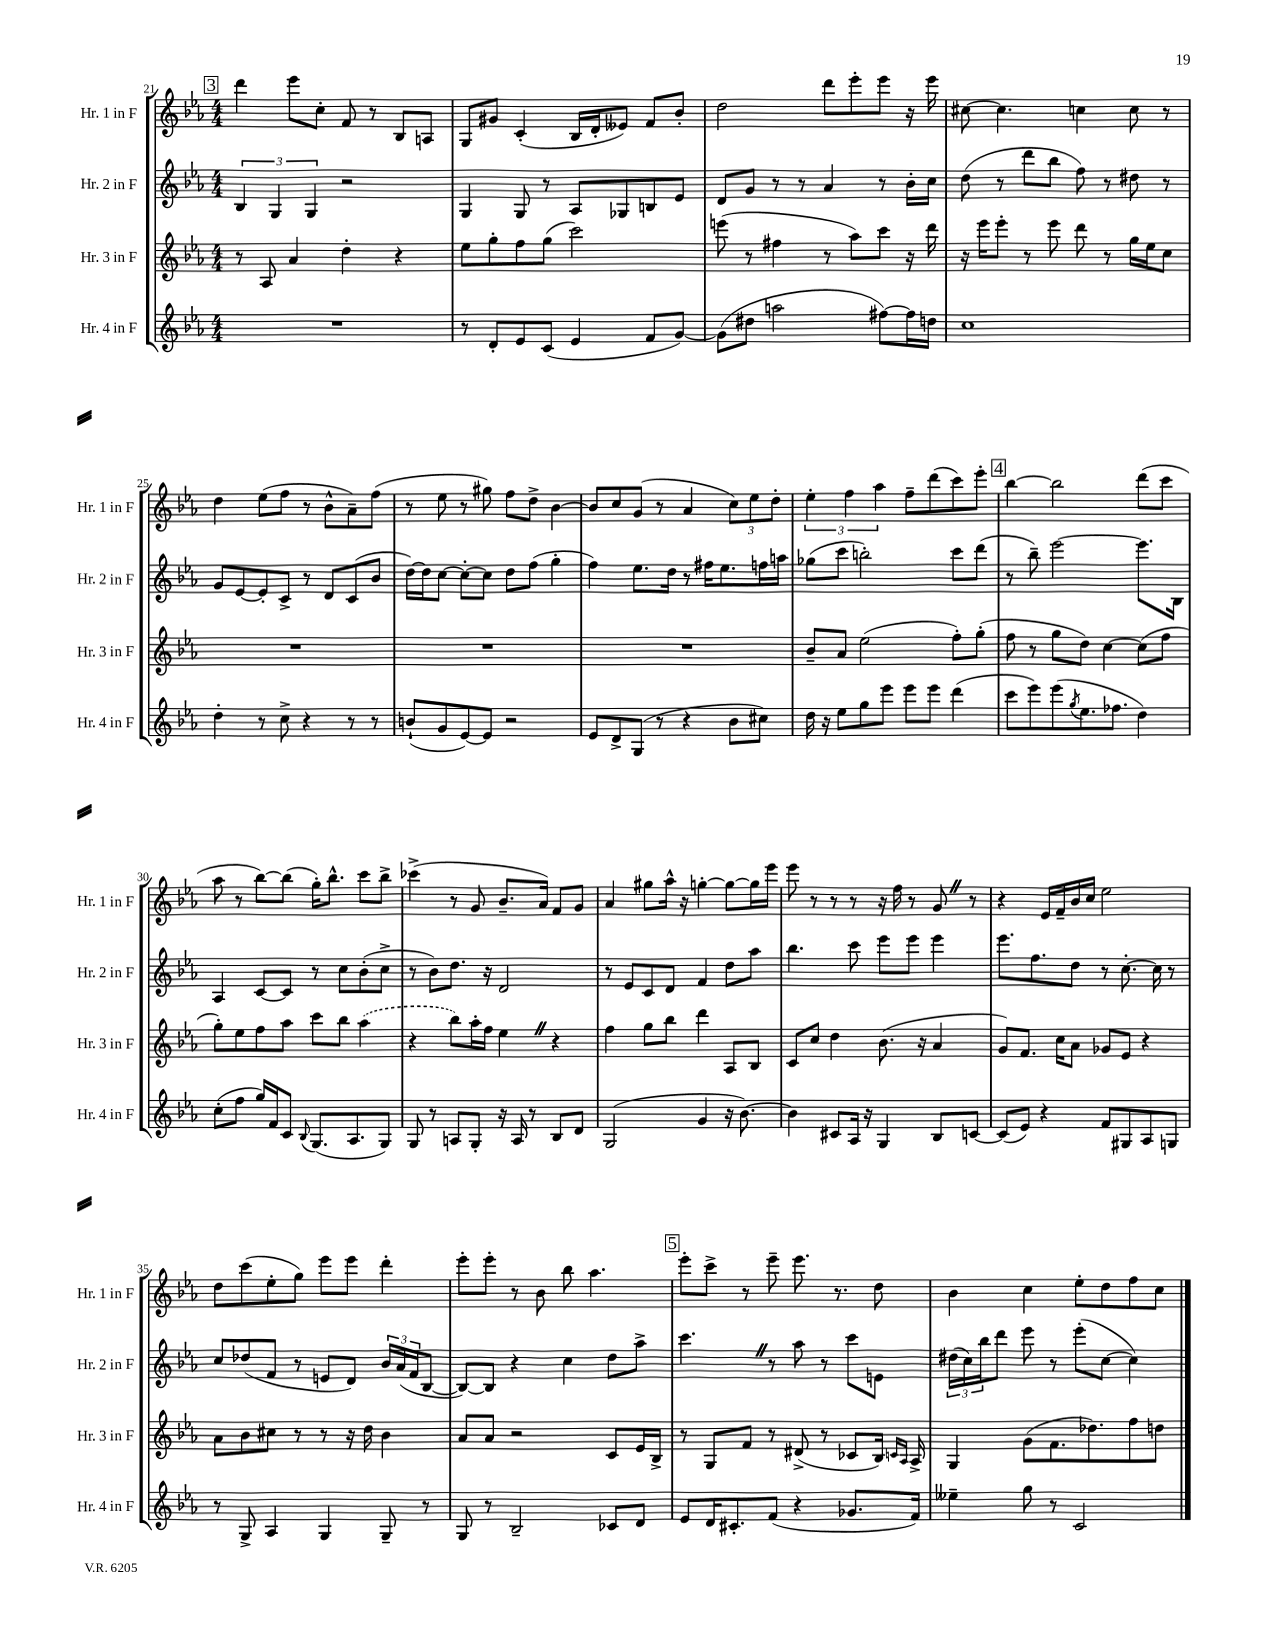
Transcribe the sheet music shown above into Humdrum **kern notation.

**kern	**kern	**kern	**kern
*staff4	*staff3	*staff2	*staff1
*clefG2	*clefG2	*clefG2	*clefG2
*k[b-e-a-]	*k[b-e-a-]	*k[b-e-a-]	*k[b-e-a-]
*M4/4	*M4/4	*M4/4	*M4/4
1r	8r	6B-	4ddd
.	8A-	.	.
.	.	6G	.
.	4a-	.	8eee-
.	.	6G	.
.	.	.	8cc'
.	4dd'	2r	8f
.	.	.	8r
.	4r	.	8B-
.	.	.	8A
=	=	=	=
8r	8ee-	4G	8G
8d'	8gg'	.	8g#
8e-	8ff	8G	(4c'
(8c	(8gg	8r	.
4e-	2ccc)	8A-	16B-
.	.	.	16d'
.	.	8G-	8e--)
8f	.	8B	8f
[8g)	.	8e-	8b-'
=	=	=	=
(8g]	(8eee	8d	2dd
8dd#	8r	8g	.
2aa	4ff#	8r	.
.	.	8r	.
.	8r	4a-	8ddd
.	8aa-)	.	8eee-'
[8ff#)	8ccc	8r	8eee-
16ff#]	16r	16b-'	16r
16dd	16ddd	16cc	16eee-
=	=	=	=
1cc	16r	(8dd	[8cc#
.	16eee-	.	.
.	8eee-'	8r	4.cc#]
.	8r	8ddd	.
.	8eee-	8bb-	.
.	8ddd	8ff)	4cc
.	8r	8r	.
.	16gg	8dd#	8cc
.	16ee-	.	.
.	8cc	8r	8r
=	=	=	=
4dd'	1r	8g	4dd
.	.	[8e-	.
8r	.	8e-']	(8ee-
8cc^	.	8c^	8ff
4r	.	8r	8r
.	.	8d	8b-^^
8r	.	(8c	8a-~)
8r	.	8b-	(8ff
=	=	=	=
(8b`	1r	[16dd)	8r
.	.	16dd]	.
8g	.	[8cc	8ee-
[8e-)	.	8cc'_	8r
8e-]	.	8cc]	8gg#)
2r	.	8dd	8ff
.	.	(8ff	8dd^
.	.	4gg'	[4b-
=	=	=	=
8e-	1r	4ff)	8b-]
8d^	.	.	8cc
(8G	.	8.ee-	(8g
8r	.	.	8r
.	.	16dd	.
4r	.	8r	4a-
.	.	16ff#	.
.	.	8.ee-	.
8b-	.	.	12cc)
.	.	.	12ee-
8cc#)	.	16ff	.
.	.	.	12dd'
.	.	16aa	.
=	=	=	=
16dd	8b-~	(8gg-	6ee-'
16r	.	.	.
8ee-	8a-	8ccc	.
.	.	.	6ff
8gg	(2ee-	2bb')	.
.	.	.	6aa-
8eee-	.	.	.
8eee-	.	.	8ff~
8eee-	.	.	(8ddd
(4ddd	8ff')	8ccc	8ccc)
.	(8gg'	(8ddd	8eee-'
=	=	=	=
8ccc	8ff	8r	[4bb-
8eee-)	8r	8bb-~)	.
(8eee-	8gg	[2eee-	2bb-]
8qgg	.	.	.
8.ee-	8dd)	.	.
.	[4cc	.	.
8.ff-	.	.	.
4dd)	(8cc]	8.eee-]	(8ddd
.	8ff	.	8ccc
.	.	16B-	.
=	=	=	=
(8cc'	8gg')	4A-	8aa-
8ff	8ee-	.	8r
16gg)	8ff	[8c	[8bb-)
16f	.	.	.
8c	8aa-	8c]	(8bb-]
8qqB-	.	.	.
(8.G	8ccc	8r	16gg')
.	.	.	8.bb-^^
.	8bb-	8cc	.
8.A-	.	.	.
.	(4aa-	(8b-'	8ccc
8G)	.	8cc^	8bb-^
=	=	=	=
8G	4r	8r	(4ccc-^
8r	.	8b-)	.
8A	8bb-)	8.dd	8r
8G'	16aa-'	.	8g
.	16ff	16r	.
16r	4ee-	2d	8.b-~
16A	.	.	.
8r	.	.	.
.	.	.	16a-)
8B-	4r	.	8f
8d	.	.	8g
=	=	=	=
(2G	4ff	8r	4a-
.	.	8e-	.
.	8gg	8c	8gg#
.	8bb-	8d	16aa-^^
.	.	.	16r
4g	4ddd	4f	[4gg'
16r	8A-	8dd	8gg_
[8.b-)	.	.	.
.	8B-	8aa-	16gg]
.	.	.	16eee-
=	=	=	=
4b-]	8c	4.bb-	8eee-
.	8cc	.	8r
8c#	4dd	.	8r
16A-	.	8ccc	8r
16r	.	.	.
4G	(8.b-	8eee-	16r
.	.	.	16ff
.	.	8eee-	8r
.	16r	.	.
8B-	4a-	4eee-	8g
[8c	.	.	8r
=	=	=	=
(8c]	8g)	8.eee-	4r
8e-)	8.f	.	.
.	.	8.ff	.
4r	.	.	16e-
.	16cc	.	16f~
.	8a-	8dd	16b-
.	.	.	16cc
8f	8g-	8r	2ee-
8G#	8e-	[8.cc'	.
8A-	4r	.	.
.	.	16cc]	.
8G	.	8r	.
=	=	=	=
8r	8a-	8cc	8dd
8G^	8b-	(8dd-	(8ccc
4A-	8cc#	8f	8ee-'
.	8r	8r	8gg)
4G	8r	8e	8eee-
.	16r	8d)	8eee-
.	16dd	.	.
8G~	4b-	24b-	4ddd'
.	.	(24a-	.
.	.	24f	.
8r	.	[8B-	.
=	=	=	=
8G	8a-	8B-_)	8eee-'
8r	8a-	8B-]	8eee-'
2B-~	2r	4r	8r
.	.	.	8b-
.	.	4cc	8bb-
.	.	.	4.aa-
8c-	8c	8dd	.
8d	16e-	8aa-^	.
.	16B-^	.	.
=	=	=	=
8e-	8r	4.ccc	8eee-'
16d	8G	.	8ccc^
8.c#'	.	.	.
.	8f	.	8r
(8f	8r	8r	8eee-~
4r	(8d#^	8aa-	8.eee-
.	8r	8r	.
.	.	.	8.r
8.g-	8c-	8ccc	.
.	16B-)	8e	8dd
.	16qqc	.	.
.	16qqA-	.	.
16f)	16A-^	.	.
=	=	=	=
4ee--~	4G	(24dd#	4b-
.	.	24cc)	.
.	.	24bb-	.
.	.	8ddd	.
8gg	(8g	8eee-	4cc
8r	8.f	8r	.
2c	.	(8eee-'	8ee-'
.	8.dd-)	.	.
.	.	[8cc	8dd
.	8ff	4cc])	8ff
.	8dd	.	8cc
==	==	==	==
*-	*-	*-	*-
